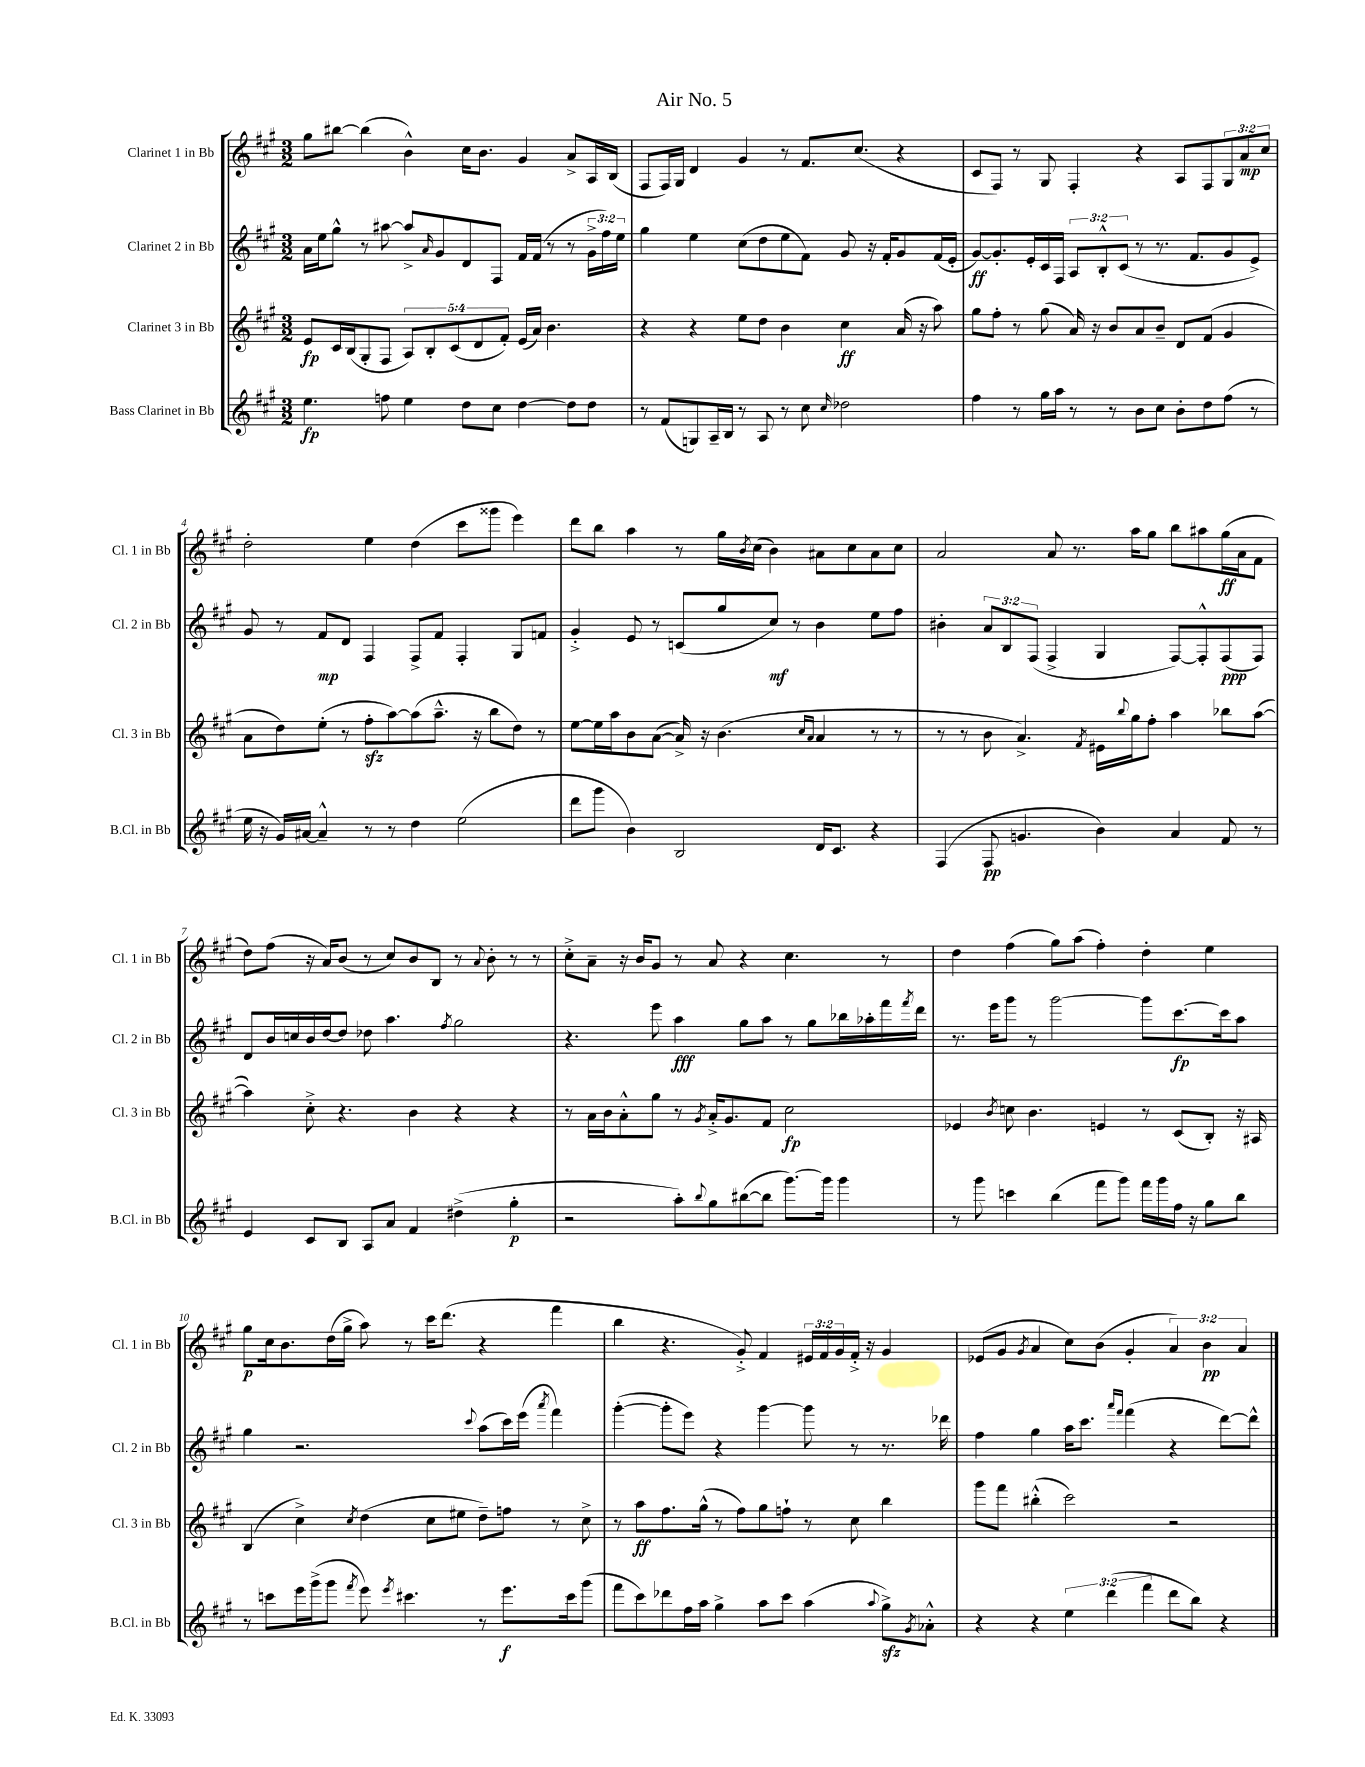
\header { title = "Air No. 5" }
<<
\new StaffGroup <<
\new Staff = "s0" \with { instrumentName = "Clarinet 1 in Bb" shortInstrumentName = "Cl. 1 in Bb" } {
    \clef treble \key a \major \numericTimeSignature \time 3/2 \override Staff.TupletNumber.text = #tuplet-number::calc-fraction-text
    gis''8 bis''8~ bis''4( b'4-^) cis''16 b'8. gis'4 a'8-> a16 b16( |
    fis8 fis16) gis16 d'4 gis'4 r8 fis'8. cis''8.( r4 |
    cis'8 fis8) r8 gis8 fis4-. r4 a8 fis8 \tuplet 3/2 { gis8 a'8\mp cis''8 } |
    d''2-. e''4 d''4( cis'''8 gisis'''8 e'''4) |
    d'''8 b''8 a''4 r8 gis''16 \acciaccatura { b'8 } cis''16( b'4) ais'8 cis''8 ais'8 cis''8 |
    a'2 a'8 r8. a''16 gis''8 b''8 ais''8 gis''16\ff( a'16 fis'8 |
    d''8) fis''8( r16 a'16) b'8( r8 cis''8) b'8 b8 r8 \appoggiatura { a'8 } b'8-. r8 r8 |
    cis''8-.-> a'8-- r16 b'16 gis'8 r8 a'8 r4 cis''4. r8 |
    d''4 fis''4( gis''8) a''8( fis''4-.) d''4-. e''4 |
    gis''8\p cis''16 b'8. d''16( gis''16-> a''8) r8 cis'''16 d'''8.( r4 fis'''4 |
    b''4 r4. gis'8-.->) fis'4 \tuplet 3/2 { eis'16 fis'16 gis'16 } fis'16-.-> r16 gis'4 |
    ees'8( gis'8 \acciaccatura { gis'8 } a'4 cis''8) b'8( gis'4-. \tuplet 3/2 { a'4) b'4\pp a'4 } \bar "|." |
}
\new Staff = "s1" \with { instrumentName = "Clarinet 2 in Bb" shortInstrumentName = "Cl. 2 in Bb" } {
    \clef treble \key a \major \numericTimeSignature \time 3/2 \override Staff.TupletNumber.text = #tuplet-number::calc-fraction-text
    a'16 e''16 gis''8-^ r8 ais''8~ ais''8-> \grace { a'16 } gis'8 d'8 fis8 fis'16 fis'16( r8 r8 \tuplet 3/2 { gis'16-> fis''16) e''16 } |
    gis''4 e''4 cis''8( d''8 e''8 fis'8) gis'8 r16 fis'16-. gis'8 fis'16( e'16-. |
    gis'8~\ff) gis'8.-. e'16-. cis'16 fis16 \tuplet 3/2 { a8 b8-.-^ cis'8( } r8 r8. fis'8. gis'8 e'8->) |
    gis'8 r8 fis'8\mp d'8 fis4 fis8-> fis'8 fis4-. gis8 f'8 |
    gis'4-.-> e'8 r8 c'8( gis''8 cis''8\mf) r8 b'4 e''8 fis''8 |
    bis'4-. \tuplet 3/2 { a'8 b8 fis8( } fis4-> gis4 fis8~) fis8-.-^ fis8\ppp( fis8) |
    d'8 b'16 c''16 b'16 d''16~ d''8 des''8 a''4. \acciaccatura { fis''8 } gis''2 |
    r4. e'''8 a''4\fff gis''8 a''8 r8 gis''8 bes''16 aes''16-. fis'''16 \acciaccatura { fis'''8 } d'''16 |
    r8. e'''16 gis'''8 r8 gis'''2~ gis'''8 cis'''8.~\fp cis'''16 a''8 |
    gis''4 r2. \appoggiatura { cis'''8 } a''8( cis'''16) e'''16( \acciaccatura { a'''8 } fis'''4) |
    gis'''4~-.( gis'''8-. e'''8) r4 gis'''4~ gis'''8 r8 r8. des'''16 |
    fis''4 gis''4 a''16 cis'''8. \grace { a'''16 fis'''16 } fis'''4( r4 d'''8~) d'''8-^ \bar "|." |
}
\new Staff = "s2" \with { instrumentName = "Clarinet 3 in Bb" shortInstrumentName = "Cl. 3 in Bb" } {
    \clef treble \key a \major \numericTimeSignature \time 3/2 \override Staff.TupletNumber.text = #tuplet-number::calc-fraction-text
    e'8\fp cis'16 b16( gis8-. fis8 \tuplet 5/4 { a8) b8-. cis'8( d'8 fis'8-.) } e'16( a'16) b'4. |
    r4 r4 e''8 d''8 b'4 cis''4\ff a'16( r16 a''8) |
    gis''8 fis''8-. r8 gis''8( a'16) r16 b'8 a'8 b'8-- d'8 fis'8( gis'4 |
    a'8 d''8) e''8-.( r8 fis''8-.\sfz a''8~) a''8( a''8.---^ r16 b''8 d''8) r8 |
    e''8~ e''16 a''16 b'8 a'8~( a'16->) r16 b'4.( \grace { cis''16 a'16 } a'4 r8 r8 |
    r8 r8 b'8 a'4.->) \acciaccatura { fis'8 } eis'16 \appoggiatura { b''8 } gis''16 fis''8-. a''4 bes''8 a''8~( |
    a''4) cis''8-.-> r4. b'4 r4 r4 |
    r8 a'16 b'16 a'8-.-^ gis''8 r8 \acciaccatura { gis'8 } a'16-.-> gis'8. fis'8 cis''2\fp |
    ees'4 \acciaccatura { b'8 } c''8 b'4. e'4 r8 cis'8( b8-.) r16 ais16 |
    b4( cis''4->) \acciaccatura { cis''8 } d''4( cis''8 eis''8 d''8--) f''8 r8 cis''8-> |
    r8 a''8\ff fis''8. gis''16-^( r8 fis''8) gis''8 f''8-! r8 cis''8 b''4 |
    gis'''8 fis'''8 bis''4-.-^( cis'''2) r2 \bar "|." |
}
\new Staff = "s3" \with { instrumentName = "Bass Clarinet in Bb" shortInstrumentName = "B.Cl. in Bb" } {
    \clef treble \key a \major \numericTimeSignature \time 3/2 \override Staff.TupletNumber.text = #tuplet-number::calc-fraction-text
    e''4.\fp f''8 e''4 d''8 cis''8 d''4~ d''8 d''8 |
    r8 fis'8( g8) a16-- b16 r8 a8 r8 cis''8 \grace { cis''16 } des''2 |
    fis''4 r8 gis''16 a''16 r8 r8 b'8 cis''8 b'8-. d''8 fis''8( r8 |
    e''16 r16 gis'16) ais'16~ ais'4---^ r8 r8 d''4 e''2( |
    d'''8 gis'''8 b'4) b2 d'16 cis'8. r4 |
    fis4( fis8\pp g'4. b'4) a'4 fis'8 r8 |
    e'4 cis'8 b8 a8 a'8 fis'4 dis''4->( gis''4-.\p |
    r2 a''8-.) \appoggiatura { b''8 } gis''8 bis''8~( bis''8 gis'''8.~) gis'''16 gis'''4 |
    r8 gis'''8 c'''4 b''4( fis'''8 gis'''8) fis'''16 gis'''16 fis''16 r16 gis''8 b''8 |
    r8 c'''8 e'''16 gis'''16->( gis'''8 \acciaccatura { fis'''8 } e'''8) \acciaccatura { e'''8 } cis'''4. r8 e'''8.\f cis'''16 gis'''8( |
    fis'''8 cis'''8) des'''8 fis''16 a''16 gis''4-> a''8 cis'''8 a''4( \appoggiatura { a''8 } gis''8->\sfz) \acciaccatura { gis'8 } aes'8-.-^ |
    r4 r4 \tuplet 3/2 { e''4 d'''4( fis'''4 } d'''8 b''8) r4 \bar "|." |
}
>>
>>
